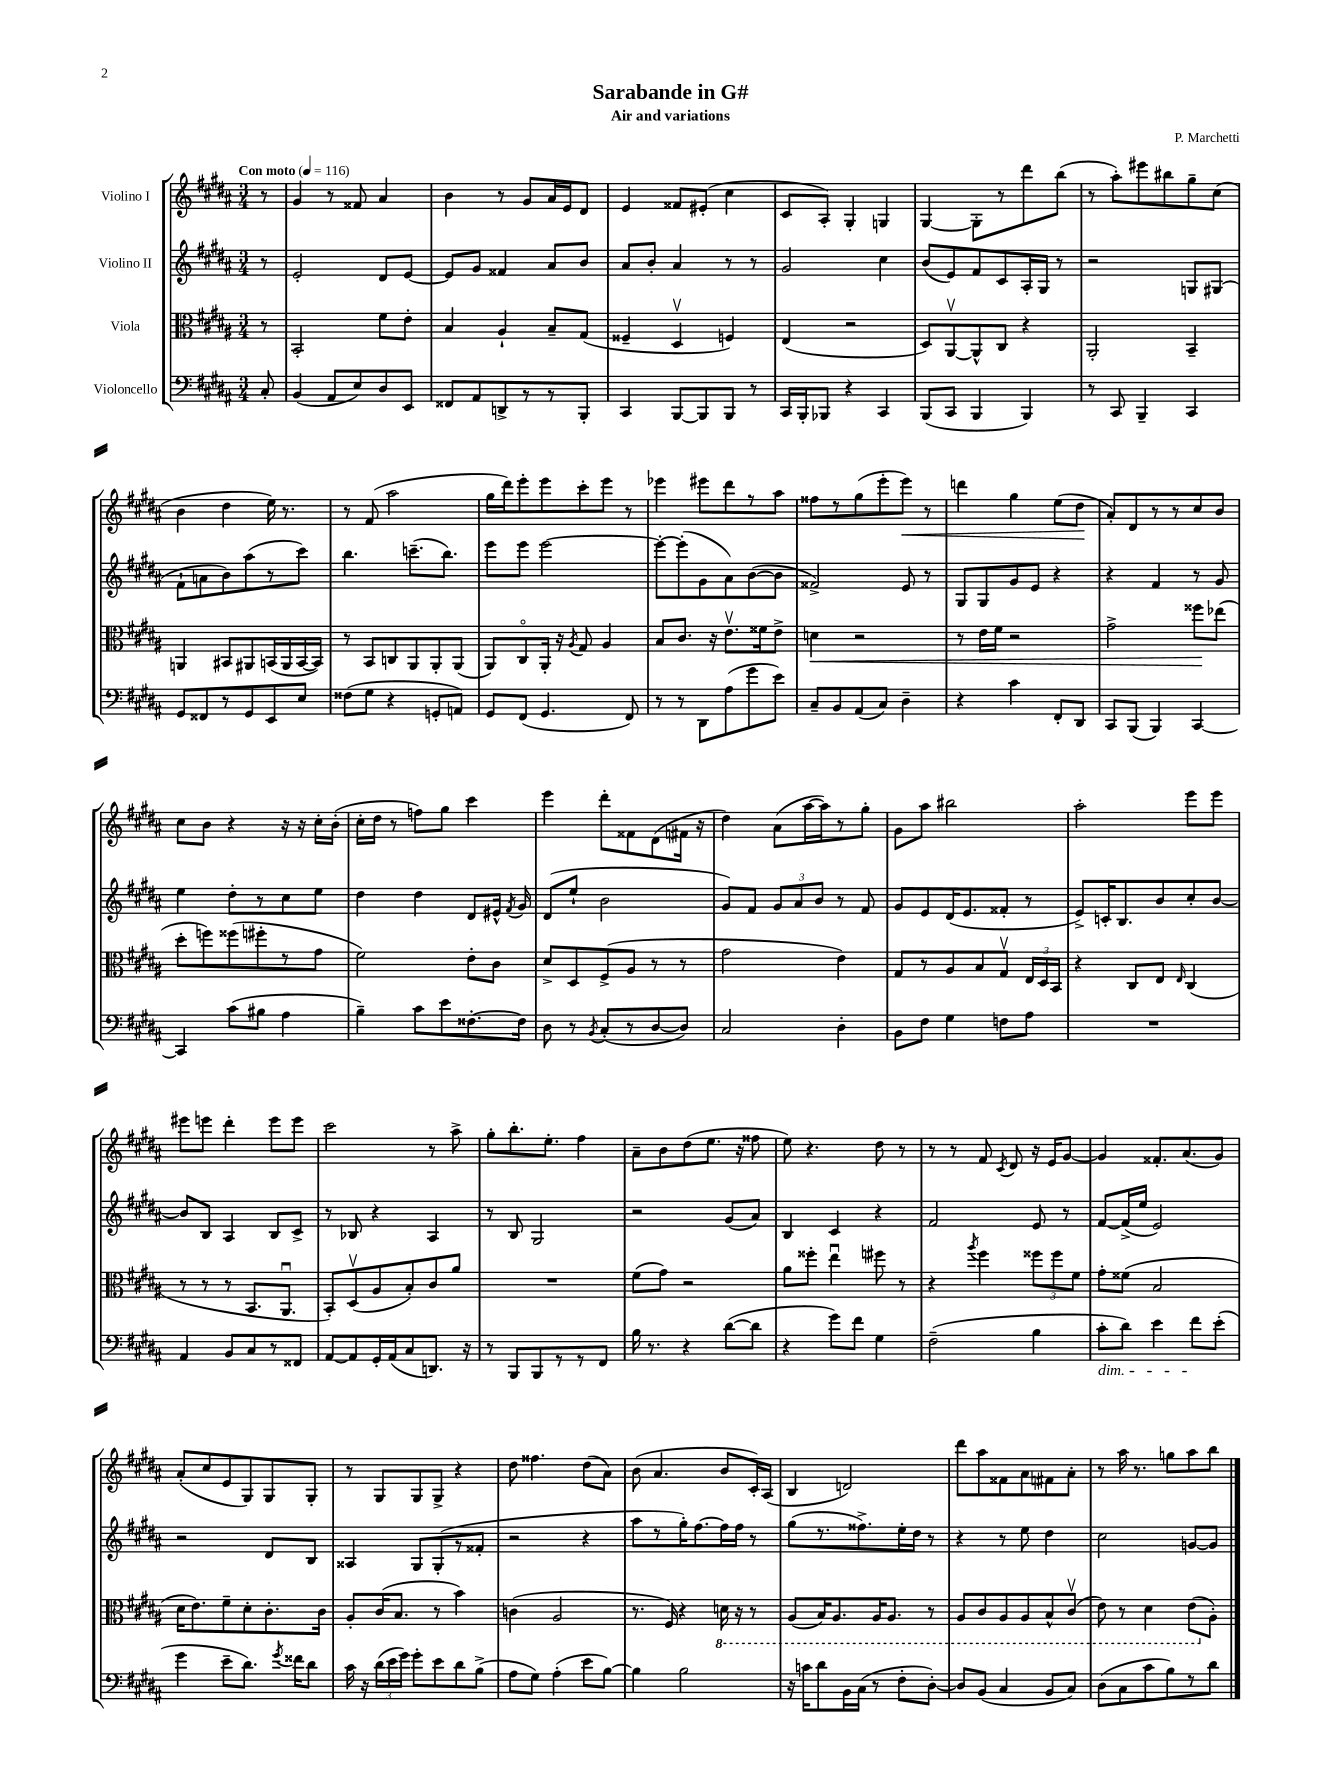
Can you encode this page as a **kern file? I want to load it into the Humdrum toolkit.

**kern	**kern	**kern	**kern
*staff4	*staff3	*staff2	*staff1
*clefF4	*clefC3	*clefG2	*clefG2
*k[f#c#g#d#a#]	*k[f#c#g#d#a#]	*k[f#c#g#d#a#]	*k[f#c#g#d#a#]
*M3/4	*M3/4	*M3/4	*M3/4
*MM116	*MM116	*MM116	*MM116
8C#'	8r	8r	8r
=	=	=	=
(4BB	2BB'	2e'	4g#
8AA#	.	.	8r
8E)	.	.	8f##
8D#	8f#	8d#	4a#
8EE	8e'	[8e	.
=	=	=	=
8FF##	4B	8e]	4b
8AA#	.	8g#	.
8DD^	4A#`	4f##	8r
8r	.	.	8g#
8r	8B~	8a#	16a#
.	.	.	16e
8BBB'	(8G#	8b	8d#
=	=	=	=
4CC#	4F##~	8a#	4e
.	.	8b'	.
[8BBB	4D#v	4a#	8f##
8BBB]	.	.	(8e#'
8BBB	4F)	8r	4cc#
8r	.	8r	.
=	=	=	=
16CC#	(4E	2g#	8c#
16BBB'	.	.	.
8BBB-	.	.	8A#')
4r	2r	.	4G#'
4CC#	.	4cc#	4G
=	=	=	=
(8BBB	8D#)	(8b	[4G#
8CC#	[8AA#v	8e)	.
4BBB	8AA#^^]	8f#	8G#']
.	8C#	8c#	8r
4BBB)	4r	16A#'	8ddd#
.	.	16G#	.
.	.	8r	(8bb
=	=	=	=
8r	2AA#'	2r	8r
8CC#	.	.	8aa#')
4BBB~	.	.	8eee#
.	.	.	8bb#
4CC#	4BB~	8G	8gg#~
.	.	(8G#	(8cc#
=	=	=	=
8GG#	4AA	8f#`	4b
8FF##	.	8a	.
8r	8BB#	8b)	4dd#
8GG#	8AA#	(8aa#	.
8EE	(16BB	8r	16ee)
.	16AA#	.	8.r
8E	[16BB	8ccc#)	.
.	16BB])	.	.
=	=	=	=
(8F##	8r	4.bb	8r
8G#	8BB	.	(8f#
4r	8C	.	2aa#
.	8AA#	(8.ccc~	.
8GG'	8AA#'	.	.
.	.	8.bb)	.
8AA)	(8AA#	.	.
=	=	=	=
8GG#	8AA#)	8eee	16gg#
.	.	.	16ddd#)
(8FF#	8C#o	8eee	8eee'
4.GG#	16AA#'	[2eee	8eee
.	16r	.	.
.	8qA#	.	.
.	8G#	.	8ccc#'
.	4A#	.	8eee
8FF#)	.	.	8r
=	=	=	=
8r	8B	8eee'_	4eee-
8r	8.c#	(8eee']	.
8DD#	.	8g#	8eee#
.	16r	.	.
(8A#	8.ev	8a#)	8ddd#
8g#	.	([8b	8r
.	16f##	.	.
8e)	8e^	8b]	8aa#
=	=	=	=
8C#~	4d	2f##^)	8ff##
8BB	.	.	8r
(8AA#	2r	.	(8gg#
8C#)	.	.	8eee'
4D#~	.	8e	8eee)
.	.	8r	8r
=	=	=	=
4r	8r	8G#	4ddd
.	16e	8G#	.
.	16f#	.	.
4c#	2r	8g#	4gg#
.	.	8e	.
8FF#'	.	4r	(8ee
8DD#	.	.	8dd#
=	=	=	=
8CC#	2g#^	4r	8a#')
(8BBB	.	.	8d#
4BBB)	.	4f#	8r
.	.	.	8r
[4CC#	8ff##	8r	8cc#
.	(8ee-	8g#	8b
=	=	=	=
4CC#]	8dd#'	4ee	8cc#
.	8ff)	.	8b
(8c#	(8ff##	8dd#'	4r
8B#	8ff#'	8r	.
4A#	8r	8cc#	16r
.	.	.	16r
.	8g#	8ee	16cc#'
.	.	.	(16b'
=	=	=	=
4B~)	2f#)	4dd#	16cc#'
.	.	.	16dd#
.	.	.	8r
8c#	.	4dd#	8ff)
8e	.	.	8gg#
[8.F##'	8e'	8d#	4ccc#
.	8c#	16e#^^	.
.	.	8qf#	.
16F##]	.	16g#	.
=	=	=	=
8D#	8d#^	(8d#	4eee
8r	8D#	8ee`	.
8qBB	.	.	.
(8C#'	(8F#^	2b	8ddd#'
8r	8A#	.	8f##
[8D#	8r	.	(8d#
8D#])	8r	.	16f#
.	.	.	16r
=	=	=	=
2C#	2g#	8g#)	4dd#)
.	.	8f#	.
.	.	12g#	(8a#
.	.	12a#	.
.	.	.	[16aa#
.	.	12b	.
.	.	.	16aa#])
4D#'	4e)	8r	8r
.	.	8f#	8gg#'
=	=	=	=
8BB	8G#	8g#	8g#
8F#	8r	8e	8aa#
4G#	8A#	(16d#	2bb#
.	.	8.e	.
.	8B	.	.
8F	8G#v	8f##'	.
8A#	24E	8r	.
.	24D#	.	.
.	24BB	.	.
=	=	=	=
2.r	4r	8e^)	2aa#'
.	.	16c'	.
.	.	8.B	.
.	8C#	.	.
.	8E	8b	.
.	16qqE	.	.
.	(4C#	8cc#'	8eee
.	.	[8b	8eee
=	=	=	=
4AA#	8r	8b]	8eee#
.	8r	8B	8eee
8BB	8r	4A#	4ddd#'
8C#	8.BB	.	.
8r	.	8B	8eee
.	8.AA#u	.	.
8FF##	.	8c#^	8eee
=	=	=	=
[8AA#	8BB')	8r	2ccc#
8AA#]	(8D#v	8B-	.
16GG#'	8A#	4r	.
(16AA#	.	.	.
8C#	8B')	.	.
8.DD)	8c#	4A#	8r
.	8a#	.	8aa#^
16r	.	.	.
=	=	=	=
8r	2.r	8r	8gg#'
8BBB	.	8B	8.bb'
8BBB	.	2G#	.
.	.	.	8.ee'
8r	.	.	.
8r	.	.	4ff#
8FF#	.	.	.
=	=	=	=
16B	(8f#	2r	8a#~
8.r	.	.	.
.	8g#)	.	8b
4r	2r	.	(8dd#
.	.	.	8.ee
([8d#	.	(8g#	.
.	.	.	16r
8d#]	.	8a#)	8ff##
=	=	=	=
4r	8a#	4B	8ee)
.	8ff##'	.	4.r
8g#)	4eeu	4c#	.
8f#	.	.	.
4G#	8ff#	4r	8dd#
.	8r	.	8r
=	=	=	=
(2F#~	4r	2f#	8r
.	.	.	8r
.	8qaa#	.	.
.	4ff#	.	8f#
.	.	.	8qc#
.	.	.	8d#
4B	12ff##	8e	16r
.	.	.	16e
.	12ff##	.	.
.	.	8r	[8g#
.	12f#	.	.
=	=	=	=
8c#'	8g#'	[8f#	4g#]
8d#)	(8f##	(16f#^]	.
.	.	16ee	.
4e	2B	2e)	8.f##'
.	.	.	(8.a#
8f#	.	.	.
(8e'	.	.	8g#)
=	=	=	=
4g#	16d#	2r	(8a#'
.	8.e)	.	.
.	.	.	8cc#
8e~	8f#~	.	8e
8.d#)	8d#'	.	8G#)
.	8.c#'	8d#	8G#
8qg#	.	.	.
16f##	.	.	.
8d#	.	8B	8G#'
.	16c#	.	.
=	=	=	=
16c#	8A#'	4A##	8r
16r	.	.	.
(24d#	(16c#	.	8G#
24e	.	.	.
.	8.B	.	.
24g#)	.	.	.
8g#'	.	8G#	8G#
8e	8r	(8G#'	8G#^
8d#	4b)	8r	4r
(8B^	.	8f##'	.
=	=	=	=
8A#	(4c	2r	8dd#
8G#)	.	.	4.ff##
(4A#'	2A#	.	.
8e	.	4r	(8dd#
[8B)	.	.	8a#)
=	=	=	=
4B]	8.r	8aa#	(8b
.	.	8r	4.a#
.	16F#)	.	.
2B	4r	16gg#')	.
.	.	[8.ff#	.
.	16D	16ff#]	8b
.	16r	16ff#	.
.	8r	8r	16c#')
.	.	.	(16A#
=	=	=	=
16r	(8AA#	(8gg#	4B
16c	.	.	.
8d#	16BB)	8.r	.
.	8.AA#	.	.
16BB	.	.	2d)
(16C#	.	8.ff##^)	.
8r	16AA#	.	.
.	8.AA#	.	.
8F#'	.	16ee'	.
.	.	16dd#	.
[8D#')	8r	8r	.
=	=	=	=
8D#]	8AA#	4r	8ddd#
(8BB	8C#	.	8aa#
4C#	8AA#	8r	8f##
.	8AA#	8ee	8a#
8BB	8BB^^	4dd#	8f#
8C#)	(8C#v	.	8a#'
=	=	=	=
(8D#	8E)	2cc#	8r
8C#	8r	.	16aa#
.	.	.	8.r
8c#	4D#	.	.
8B)	.	.	8gg
8r	(8E	[8g	8aa#
8d#	8A#')	8g]	8bb
==	==	==	==
*-	*-	*-	*-
